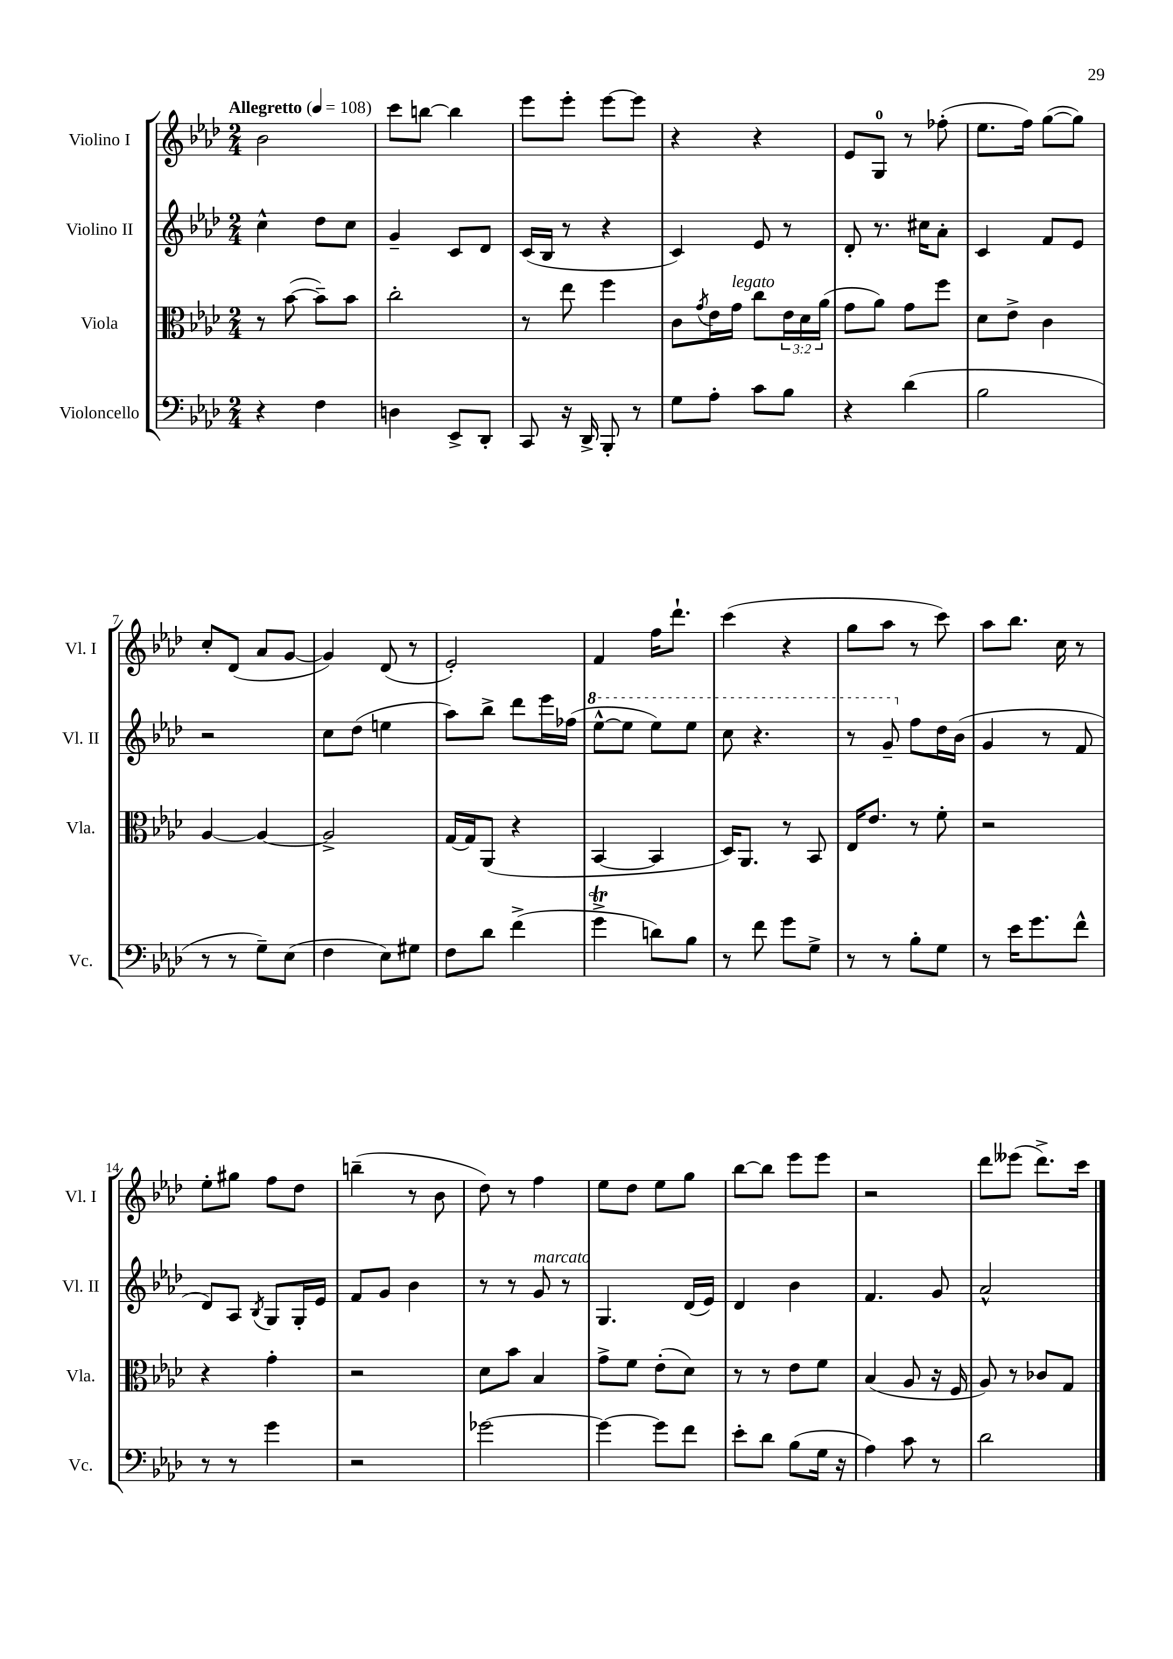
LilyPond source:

<<
\new StaffGroup <<
\new Staff = "s0" \with { instrumentName = "Violino I" shortInstrumentName = "Vl. I" } {
    \clef treble \key aes \major \numericTimeSignature \time 2/4 \tempo "Allegretto" 4 = 108
    bes'2 |
    c'''8 b''8~ b''4 |
    ees'''8 ees'''8-. ees'''8~ ees'''8 |
    r4 r4 |
    ees'8 g8-0 r8 fes''8-.( |
    ees''8. f''16) g''8~( g''8) |
    c''8-. des'8( aes'8 g'8~ |
    g'4) des'8( r8 |
    ees'2-.) |
    f'4 f''16 des'''8.-! |
    c'''4( r4 |
    g''8 aes''8 r8 c'''8) |
    aes''8 bes''8. c''16 r8 |
    ees''8-. gis''8 f''8 des''8 |
    b''4--( r8 bes'8 |
    des''8) r8 f''4 |
    ees''8 des''8 ees''8 g''8 |
    bes''8~ bes''8 ees'''8 ees'''8 |
    r2 |
    des'''8 eeses'''8( des'''8.->) c'''16 \bar "|." |
}
\new Staff = "s1" \with { instrumentName = "Violino II" shortInstrumentName = "Vl. II" } {
    \clef treble \key aes \major \numericTimeSignature \time 2/4
    c''4-^ des''8 c''8 |
    g'4-- c'8 des'8 |
    c'16( bes16 r8 r4 |
    c'4) ees'8 r8 |
    des'8-. r8. cis''16 aes'8-. |
    c'4 f'8 ees'8 |
    r2 |
    c''8 des''8( e''4 |
    aes''8) bes''8-> des'''8 ees'''16 fes''16( |
    \ottava #1 ees'''8~-^ ees'''8 ees'''8) ees'''8 |
    c'''8 r4. |
    r8 g''8-- \ottava #0 f''8 des''16 bes'16( |
    g'4 r8 f'8 |
    des'8) aes8 \acciaccatura { bes8 } g8 g16-. ees'16 |
    f'8 g'8 bes'4 |
    r8 r8 g'8^\markup { \italic "marcato" } r8 |
    g4. des'16( ees'16) |
    des'4 bes'4 |
    f'4. g'8 |
    aes'2-^ \bar "|." |
}
\new Staff = "s2" \with { instrumentName = "Viola" shortInstrumentName = "Vla." } {
    \clef alto \key aes \major \numericTimeSignature \time 2/4 \override Staff.TupletNumber.text = #tuplet-number::calc-fraction-text
    r8 bes'8~( bes'8--) bes'8 |
    c''2-. |
    r8 ees''8 f''4 |
    c'8 \acciaccatura { g'8 } ees'16 g'16^\markup { \italic "legato" } c''8 \tuplet 3/2 { ees'16 des'16 aes'16( } |
    g'8 aes'8) g'8 f''8 |
    des'8 ees'8-> c'4 |
    aes4~ aes4~ |
    aes2-> |
    g16~ g16 aes,8( r4 |
    bes,4~ bes,4 |
    des16) aes,8. r8 bes,8 |
    ees16 ees'8. r8 f'8-. |
    r2 |
    r4 g'4-. |
    r2 |
    des'8 bes'8 bes4 |
    g'8-> f'8 ees'8-.( des'8) |
    r8 r8 ees'8 f'8 |
    bes4( aes8 r16 f16 |
    aes8) r8 ces'8 g8 \bar "|." |
}
\new Staff = "s3" \with { instrumentName = "Violoncello" shortInstrumentName = "Vc." } {
    \clef bass \key aes \major \numericTimeSignature \time 2/4
    r4 f4 |
    d4 ees,8-> des,8-. |
    c,8 r16 des,16-> bes,,8-. r8 |
    g8 aes8-. c'8 bes8 |
    r4 des'4( |
    bes2 |
    r8 r8 g8--) ees8( |
    f4 ees8) gis8 |
    f8 des'8 f'4->( |
    g'4->\trill d'8) bes8 |
    r8 f'8 g'8 g8-> |
    r8 r8 bes8-. g8 |
    r8 ees'16 g'8. f'8-^ |
    r8 r8 g'4 |
    r2 |
    ges'2~ |
    ges'4~ ges'8 f'8 |
    ees'8-. des'8 bes8( g16 r16 |
    aes4) c'8 r8 |
    des'2 \bar "|." |
}
>>
>>
